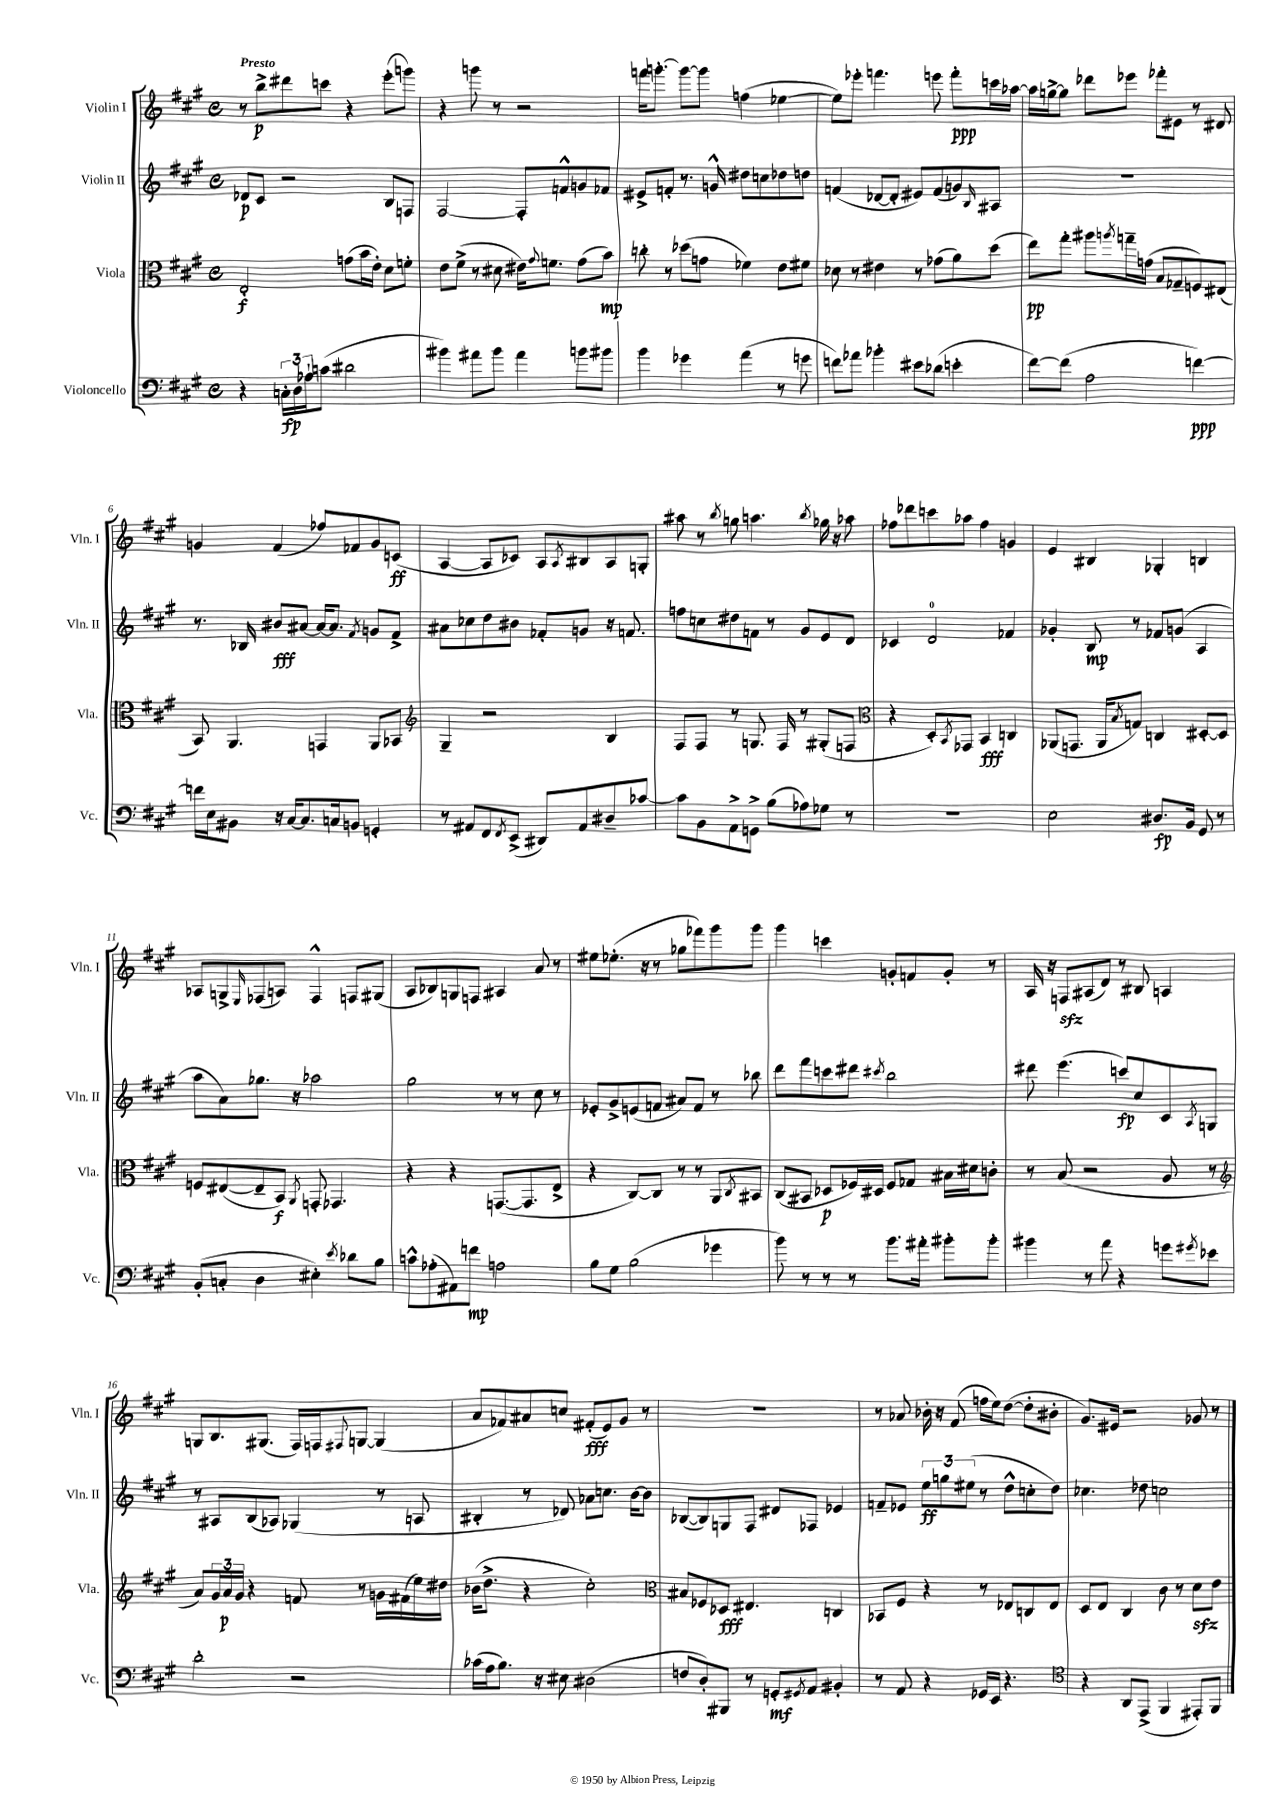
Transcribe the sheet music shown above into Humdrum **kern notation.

**kern	**dynam	**kern	**dynam	**kern	**dynam	**kern	**dynam
*part4	*part4	*part3	*part3	*part2	*part2	*part1	*part1
*staff4	*staff4	*staff3	*staff3	*staff2	*staff2	*staff1	*staff1
*I"Violoncello	*	*I"Viola	*	*I"Violin II	*	*I"Violin I	*
*I'Vc.	*	*I'Vla.	*	*I'Vln. II	*	*I'Vln. I	*
*clefF4	*	*clefC3	*	*clefG2	*	*clefG2	*
*k[f#c#g#]	*	*k[f#c#g#]	*	*k[f#c#g#]	*	*k[f#c#g#]	*
*M4/4	*	*M4/4	*	*M4/4	*	*M4/4	*
*met(c)	*	*met(c)	*	*met(c)	*	*met(c)	*
=1	=1	=1	=1	=1	=1	=1	=1
!	!	!	!	!	!	!LO:TX:a:B:t=Presto	!
4r	.	2E'/	f	8d-X/L	p	8r	.
.	.	.	.	8c#/J	.	8bb^\L	p
24Cn'\LL	fp	.	.	2r	.	8ddd#X\	.
24D\	.	.	.	.	.	.	.
24A-X`\J	.	.	.	.	.	.	.
(8cn\J	.	.	.	.	.	8cccn\J	.
2d#X\	.	(8gn\L	.	.	.	4r	.
.	.	16b\L	.	.	.	.	.
.	.	16e'\JJ)	.	.	.	.	.
.	.	8d\L	.	8B/L	.	(8eee'\L	.
.	.	8fn'\J	.	8Fn/J	.	8gggn\J)	.
=2	=2	=2	=2	=2	=2	=2	=2
4b#X\)	.	8e\L	.	[2F#/	.	4r	.
.	.	(8f#^\J	.	.	.	.	.
8a#X\L	.	8r	.	.	.	8gggn\	.
8b#\J	.	8d#X\	.	.	.	8r	.
4a#\	.	16e#X\KL)	.	8F#'/L]	.	2r	.
.	.	8qqg#/	.	.	.	.	.
.	.	8.fn\J	.	.	.	.	.
.	.	.	.	8fn^^/	.	.	.
8bn\L	.	(8g#\L	.	8gn/	.	.	.
8b#X\J	.	8b\J)	mp	8f-X/J	.	.	.
=3	=3	=3	=3	=3	=3	=3	=3
4b\	.	8ccn'\	.	8e#X^/L	.	16fffn\KL	.
.	.	.	.	.	.	[8.gggn'\J	.
.	.	8r	.	8fn'/J	.	.	.
4g-X\	.	(8dd-X\L	.	8.r	.	8ggg\L_	.
.	.	8gn\J	.	.	.	8ggg\J]	.
.	.	.	.	16gn^^/	.	.	.
(4a\	.	4f-X\)	.	8dd#X\L	.	(4ffn\	.
.	.	.	.	8ccn\	.	.	.
8r	.	8e\L	.	8dd-X\	.	[4ee-X\	.
8gn\	.	8f#X\J	.	8ddn\J	.	.	.
=4	=4	=4	=4	=4	=4	=4	=4
8fn\L)	.	8d-X\	.	(4fn/	.	8ee-\L])	.
8a-X\J	.	8r	.	.	.	8eee-X'\J	.
4b-X'\	.	4e#X\	.	[8d-X/L	.	4.fffn\	.
.	.	.	.	8d-'/J]	.	.	.
8e#X\L	.	8r	.	8e#X/L)	.	.	.
(8d-X\J	.	(8g-X\L	.	(8f/	.	8eeen\	.
4en'\	.	8a\)	.	8gn/)	.	8fff'\L	ppp
.	.	.	.	16qqB/	.	.	.
.	.	(8dd\J	.	8A#X/J	.	16cccn\L	.
.	.	.	.	.	.	[16aa-X\JJ	.
=5	=5	=5	=5	=5	=5	=5	=5
[8f#\L)	.	8ee\L)	pp	1r	.	16aa-\LL]	.
.	.	.	.	.	.	[16ggn^\J	.
(8f#\J]	.	8gg#'\J	.	.	.	8gg\J]	.
2A\	.	8aa#X\L	.	.	.	8ddd-X\L	.
.	.	8qaan/	.	.	.	.	.
.	.	16ggn~\L	.	.	.	8eee-X\J	.
.	.	(16gn\JJ	.	.	.	.	.
.	.	8B/L	.	.	.	8fff-X'\L	.
.	.	8G-X~/	.	.	.	8e#X\J	.
[4fn\)	ppp	8Fn/)	.	.	.	8r	.
.	.	(8E#X/J	.	.	.	8d#X/	.
!!LO:LB:g=z
=6	=6	=6	=6	=6	=6	=6	=6
16fn\LL]	.	8BB/)	.	8.r	.	4gn/	.
16E\J	.	.	.	.	.	.	.
8BB#X\J	.	4.AA/	.	.	.	.	.
.	.	.	.	16B-X/	.	.	.
16r	.	.	.	8b#X/L	fff	(4f#/	.
[16C#/KL	.	.	.	.	.	.	.
8.C#/]	.	.	.	[8a#X/J	.	.	.
.	.	4GGn/	.	16a#/KL_	.	8ff-X/L)	.
16Cn/k	.	.	.	8.a#/J]	.	.	.
8BBn/J	.	.	.	.	.	8f-X/	.
.	.	.	.	8qf#/	.	.	.
4GGn'/	.	8AA/L	.	8gn/L	.	8g/	.
.	.	8BB-X/J	.	8f#^/J	.	(8cn/J	ff
=7	=7	=7	=7	=7	=7	=7	=7
*	*	*clefG2	*	*	*	*	*
8r	.	4G#~/	.	8a#X\L	.	[4A/	.
8AA#X/L	.	.	.	8cc-X\	.	.	.
8FF#/	.	2r	.	8dd\	.	8A/L]	.
8qFF#/	.	.	.	.	.	.	.
(8EE^/J	.	.	.	8b#X\J	.	8c-X/J)	.
8DD#X/L)	.	.	.	8f-X'/L	.	8A/L	.
.	.	.	.	.	.	8qA/	.
8AA#/	.	.	.	8gn/J	.	8B#X/	.
8D#X~/	.	4B/	.	16r	.	8A/	.
.	.	.	.	8.fn/	.	.	.
[8c-X/J	.	.	.	.	.	8Gn'/J	.
=8	=8	=8	=8	=8	=8	=8	=8
8c-\L]	.	8F#/L	.	8ffn\L	.	8aa#X\	.
8BB\	.	8F#/J	.	8ccn\	.	8r	.
.	.	.	.	.	.	8qbb/	.
8AA^\	.	8r	.	8dd#X\	.	8ggn\	.
8GGn^\J	.	8.Gn/	.	8fn\J	.	4.aan\	.
(8B\L	.	.	.	8r	.	.	.
.	.	16F#/	.	.	.	.	.
8A-X\)	.	8r	.	8g#/L	.	.	.
.	.	.	.	.	.	8qbb/	.
8G-X\J	.	(8G#X'/L	.	8e/	.	16gg-X\	.
.	.	.	.	.	.	16r	.
8r	.	8Fn/J	.	8d/J	.	8aa-X\	.
=9	=9	=9	=9	=9	=9	=9	=9
*	*	*clefC3	*	*	*	*	*
1r	.	4r	.	4c-X/	.	8ff-X\L	.
.	.	.	.	.	.	8ddd-X\	.
.	.	8D'/L)	.	2d/	.	8cccn\	.
.	.	8qBB/	.	.	.	.	.
.	.	8GG-X/J	.	.	.	8aa-X\J	.
.	.	4BB/	fff	.	.	4ff-\	.
.	.	4Cn/	.	4f-X/	.	4gn/	.
=10	=10	=10	=10	=10	=10	=10	=10
2E\	.	(8AA-X/L	.	4g-X'/	.	4e/	.
.	.	8.GGn/J	.	.	.	.	.
.	.	.	.	8B/	mp	4B#X/	.
.	.	16AA-/KL	.	.	.	.	.
.	.	8qB/	.	.	.	.	.
.	.	8Gn/J)	.	8r	.	.	.
8.D#X/L	fp	4Cn/	.	8f-X/L	.	4G-X'/	.
.	.	.	.	(8gn/J	.	.	.
16BB/Jk	.	.	.	.	.	.	.
8GG#/	.	[8D#X'/L	.	4A/	.	4Bn/	.
8r	.	8D#/J]	.	.	.	.	.
!!LO:LB:g=z
=11	=11	=11	=11	=11	=11	=11	=11
(8BB'/L	.	8Fn/L	.	8aa\L	.	8A-X/L	.
8Cn'/J	.	([8E#X/	.	8a\)	.	8Gn^/	.
.	.	.	.	.	.	16qqE/	.
4D\	.	8E#~/]	.	8.gg-X\J	.	(8F-X/	.
.	.	8BB/J)	f	.	.	8An/J)	.
.	.	.	.	16r	.	.	.
.	.	8qAA/	.	.	.	.	.
4E#X'\)	.	8GGn'/	.	2aa-X\	.	4F-^^/	.
.	.	4.GG-X/	.	.	.	.	.
8qe/	.	.	.	.	.	.	.
8d-X\L	.	.	.	.	.	8Fn/L	.
8B\J	.	.	.	.	.	(8G#X/J	.
=12	=12	=12	=12	=12	=12	=12	=12
8cn^^\L	.	4r	.	2gg#\	.	8A/L	.
(8A-X'\	.	.	.	.	.	8B-X/)	.
8AA#X\)	.	4r	.	.	.	8Gn/	.
8fn\J	mp	.	.	.	.	8Fn/J	.
2An\	.	([8.GGn/L	.	8r	.	4A#X/	.
.	.	.	.	8r	.	.	.
.	.	8.GG/]	.	.	.	.	.
.	.	.	.	8cc#\	.	8a/	.
.	.	8E^/J	.	8r	.	8r	.
=13	=13	=13	=13	=13	=13	=13	=13
8B\L	.	4r	.	8e-X'/L	.	8ee#X\L	.
8G#\J	.	.	.	8g#^/	.	(8.ee-X'\J	.
(2B\	.	[8C#/L)	.	(8en/	.	.	.
.	.	.	.	.	.	16r	.
.	.	8C#/J]	.	8fn/J	.	8r	.
.	.	8r	.	8a#X/L)	.	8gg-X\L	.
.	.	8r	.	8f/J	.	8fff-X\)	.
4g-X\	.	8AA/L	.	8r	.	8ggg#\	.
.	.	8qC#/	.	.	.	.	.
.	.	8BB#X/J	.	8bb-X\	.	8ggg#\J	.
=14	=14	=14	=14	=14	=14	=14	=14
8b\)	.	(8C#/L	.	8ddd\L	.	4ggg#\	.
8r	.	8BB#X/J	.	8fff#\	.	.	.
8r	.	8D-X/L	p	8cccn\	.	4cccn\	.
8r	.	16F-X/L)	.	8ddd#X\J	.	.	.
.	.	16D#X/JJ	.	.	.	.	.
.	.	.	.	8qccc#X/	.	.	.
8.b\L	.	8F-/L	.	2bb\	.	8gn'/L	.
.	.	8G-X/J	.	.	.	8fn/	.
16a#X'\Jk	.	.	.	.	.	.	.
8b#X'\L	.	16B#X\LL	.	.	.	8g'/J	.
.	.	16d#X\J	.	.	.	.	.
8b#'\J	.	8cn'\J	.	.	.	8r	.
=15	=15	=15	=15	=15	=15	=15	=15
4b#X\	.	8r	.	8ddd#X\	.	16A/	.
.	.	.	.	.	.	16r	.
.	.	(8B/	.	(4.eee\	.	8Fnzz/L	.
8r	.	2r	.	.	.	(8A#X/	.
8a\	.	.	.	.	.	8d/J)	.
4r	.	.	.	8cccn/L)	fp	8r	.
.	.	.	.	8cc#/	.	8B#X/	.
8gn\L	.	8A/	.	8c#/	.	4An/	.
8qg#X/	.	.	.	8qA/	.	.	.
8e-X\J	.	8r	.	8Gn/J	.	.	.
!!LO:LB:g=z
=16	=16	=16	=16	=16	=16	=16	=16
*	*	*clefG2	*	*	*	*	*
2d'\	.	8a/L)	.	8r	.	8Gn/L	.
.	.	24g#/L	.	8A#X/L	.	8.B/	.
.	.	24a/	p	.	.	.	.
.	.	24g#/JJ	.	.	.	.	.
.	.	4r	.	(8B/	.	.	.
.	.	.	.	.	.	(8.G#X/J	.
.	.	.	.	8A-X/J)	.	.	.
2r	.	8fn/	.	(4G-X/	.	16F#/LL)	.
.	.	.	.	.	.	16Fn/J	.
.	.	.	.	.	.	8qqF#X/	.
.	.	8r	.	.	.	[8Gn/J	.
.	.	16gn\LL	.	8r	.	(4G/]	.
.	.	(16f#X\	.	.	.	.	.
.	.	16ee\)	.	8An/	.	.	.
.	.	16dd#X\JJ	.	.	.	.	.
=17	=17	=17	=17	=17	=17	=17	=17
(16c-X\LL	.	(16b-X\KL	.	4B#X'/	.	8a/L	.
16A\J	.	8.dd^\J	.	.	.	.	.
8.B\J)	.	.	.	.	.	8f-X/)	.
.	.	4r	.	8r	.	8a#X/	.
16r	.	.	.	.	.	.	.
8E#X\	.	.	.	8d-X/)	.	8ccn/J	.
(2D#X\	.	2cc#'\)	.	8a-X\L	.	(8f#X'/L	fff
.	.	.	.	8.ccn\J	.	8e/)	.
.	.	.	.	.	.	8g#/J	.
.	.	.	.	[16b\KL	.	.	.
.	.	.	.	8b\J]	.	8r	.
=18	=18	=18	=18	=18	=18	=18	=18
*	*	*clefC3	*	*	*	*	*
8Fn/L	.	8B#X/L	.	([8B-X/L	.	1r	.
8D'/)	.	8F-X/	.	8B-/])	.	.	.
8BBB#X/J	.	8D-X/J	fff	8Gn/	.	.	.
8r	.	4.E#X/	.	8F#/J	.	.	.
8GGn'/L	mf	.	.	8d#X/L	.	.	.
8qGG#X/	.	.	.	.	.	.	.
8AA/J	.	.	.	8F-X/J	.	.	.
4BB#X'/	.	4Cn/	.	4e-X/	.	.	.
=19	=19	=19	=19	=19	=19	=19	=19
8r	.	8BB-X/L	.	8fn~/L	.	8r	.
8AA/	.	8F#/J	.	8e-X/J	.	8a-X/	.
4r	.	4r	.	12ee\L	ff	16b-X'\	.
.	.	.	.	.	.	16r	.
.	.	.	.	12ggn\	.	.	.
.	.	.	.	.	.	(8f#/	.
.	.	.	.	(12ee#X\J	.	.	.
16GG-X/LL	.	8r	.	8r	.	16ffn\LL	.
16EE/JJ	.	.	.	.	.	16ee\J)	.
4.r	.	8E-X/L	.	8dd^^\L	.	([8dd\J	.
.	.	8Cn/	.	8ccn'\	.	8dd'\L]	.
.	.	8E-/J	.	8dd\J)	.	8b#X'\J	.
=20	=20	=20	=20	=20	=20	=20	=20
*clefC4	*	*	*	*	*	*	*
4r	.	8D/L	.	4.cc-X\	.	8.g#/L)	.
.	.	8E/J	.	.	.	.	.
.	.	.	.	.	.	16e#X/Jk	.
8AA/L	.	4C#/	.	.	.	2r	.
(8EE^/J	.	.	.	8dd-X\	.	.	.
4FF#/	.	8c#\	.	2ccn\	.	.	.
.	.	8r	.	.	.	.	.
8EE#X'/L)	.	8dzz\L	.	.	.	8g-X/	.
8FF#/J	.	8e\J	.	.	.	8r	.
==	==	==	==	==	==	==	==
*-	*-	*-	*-	*-	*-	*-	*-
